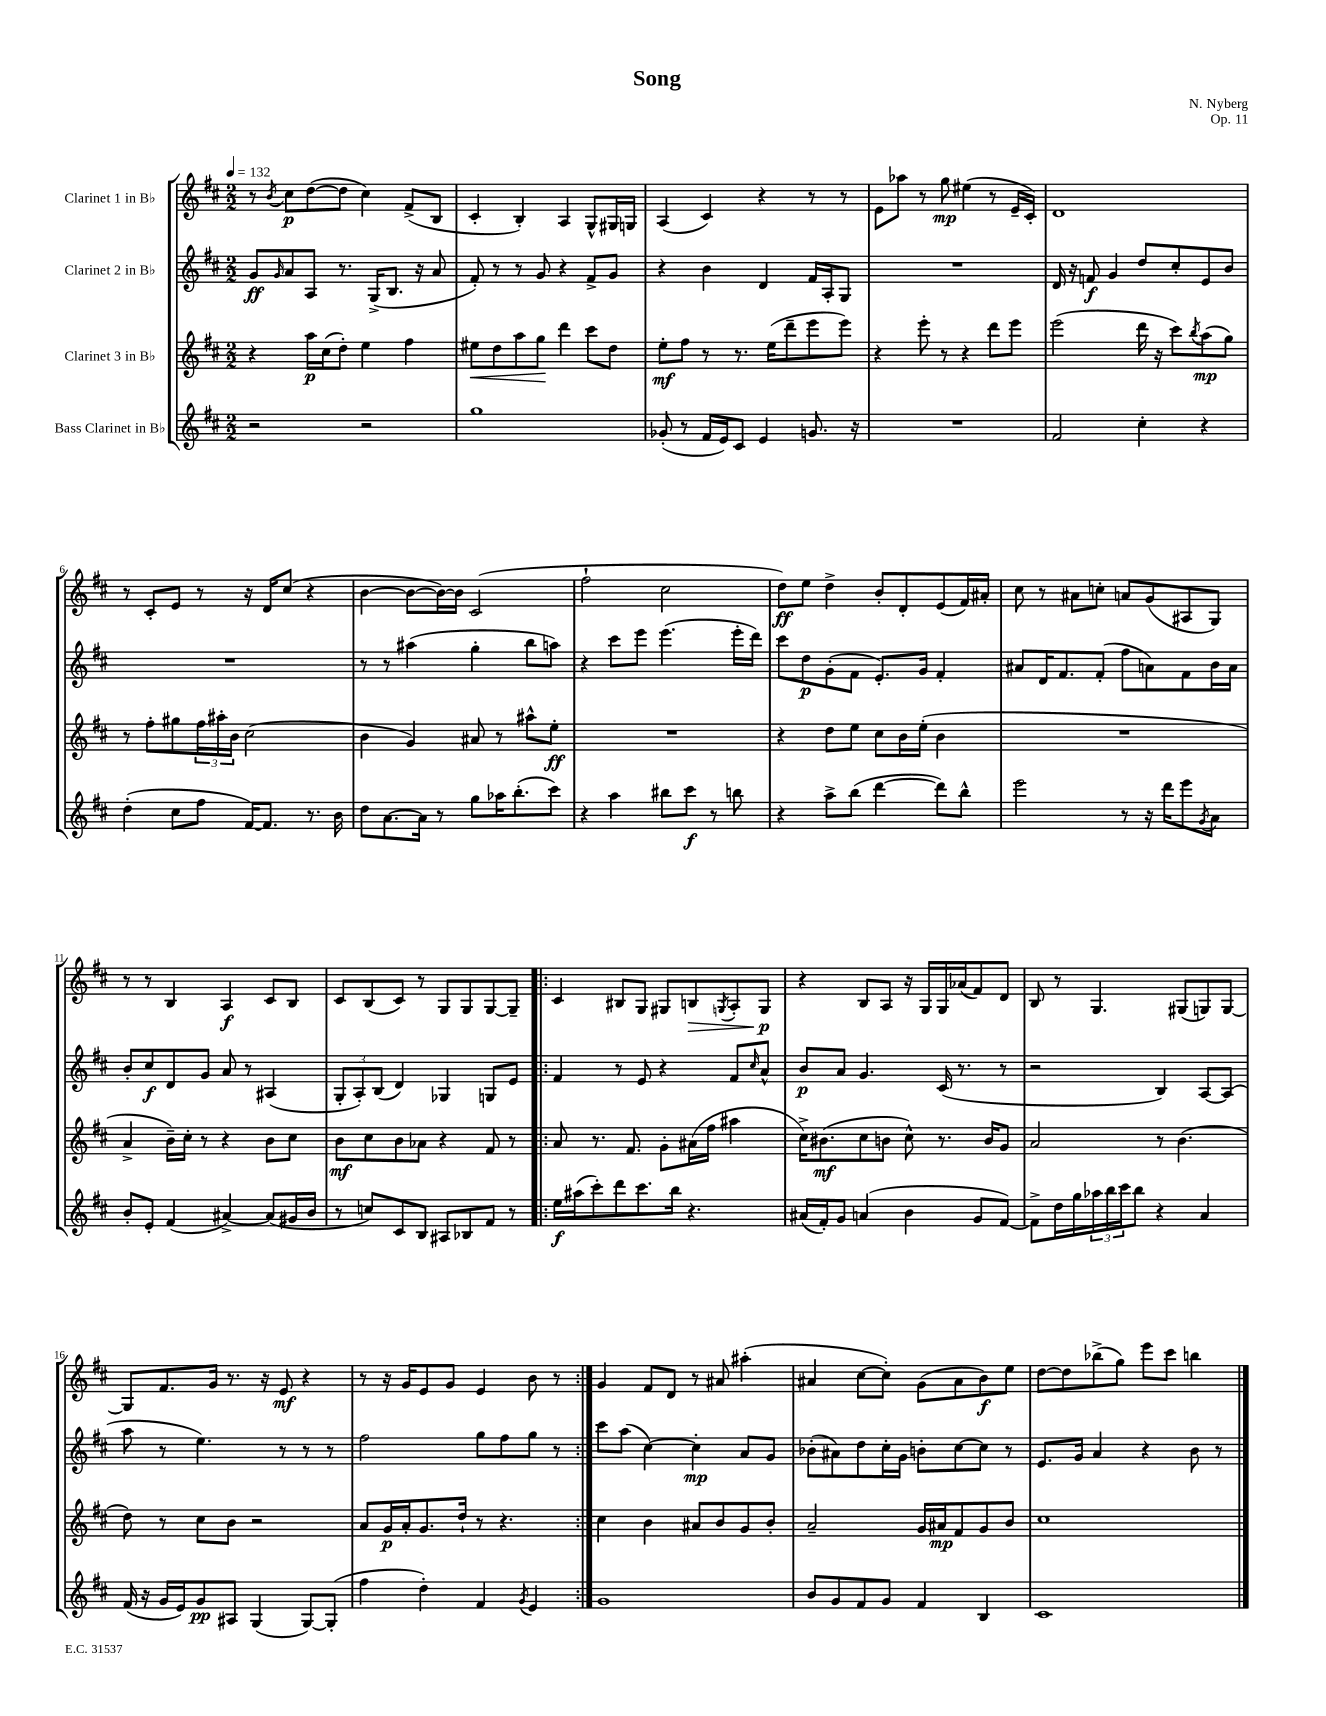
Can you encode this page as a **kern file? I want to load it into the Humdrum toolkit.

**kern	**kern	**kern	**kern
*staff4	*staff3	*staff2	*staff1
*clefG2	*clefG2	*clefG2	*clefG2
*k[f#c#]	*k[f#c#]	*k[f#c#]	*k[f#c#]
*M2/2	*M2/2	*M2/2	*M2/2
*MM132	*MM132	*MM132	*MM132
2r	4r	8g	8r
.	.	16qqg	8qb
.	.	8a	8cc#
.	16aa	8A	([8dd
.	(16cc#	.	.
.	8dd')	8.r	8dd]
2r	4ee	.	4cc#)
.	.	(16G^	.
.	.	8.B	.
.	4ff#	.	(8f#^
.	.	16r	.
.	.	8a	8B
=	=	=	=
1gg	8ee#	8f#')	4c#'
.	8dd	8r	.
.	8aa	8r	4B')
.	8gg	8g	.
.	4ddd	4r	4A
.	8ccc#	8f#^	8G^^
.	8dd	8g	16G#
.	.	.	16G
=	=	=	=
(8g-'	8ee'	4r	(4A
8r	8ff#	.	.
16f#	8r	4b	4c#)
16e)	.	.	.
8c#	8.r	.	.
4e	.	4d	4r
.	(16ee	.	.
.	8ddd~	.	.
8.g	8eee	16f#	8r
.	.	16A'	.
.	8eee)	8G	8r
16r	.	.	.
=	=	=	=
1r	4r	1r	8e
.	.	.	8aa-
.	8eee'	.	8r
.	8r	.	8gg
.	4r	.	(4ee#
.	8ddd	.	8r
.	8eee	.	16e~
.	.	.	16c#')
=	=	=	=
2f#	(2eee	16d	1d
.	.	16r	.
.	.	8f	.
.	.	4g	.
4cc#'	16ddd	8dd	.
.	16r	.	.
.	8ccc#)	8cc#'	.
.	8qbb	.	.
4r	(8aa	8e	.
.	8gg)	8b	.
=	=	=	=
(4dd'	8r	1r	8r
.	8ff#'	.	8c#'
8cc#	8gg#	.	8e
8ff#	24ff#	.	8r
.	24aa#'	.	.
.	24b	.	.
[16f#)	(2cc#	.	16r
8.f#]	.	.	16d
.	.	.	(8cc#
8.r	.	.	4r
16b	.	.	.
=	=	=	=
8dd	4b	8r	[4b
[8.a	.	8r	.
.	4g)	(4aa#	8b_
16a]	.	.	.
8r	.	.	16b_)
.	.	.	16b]
8gg	8a#	4gg'	(2c#
16aa-	8r	.	.
(8.bb'	.	.	.
.	8aa#^^	8bb	.
8ccc#)	8ee'	8aa)	.
=	=	=	=
4r	1r	4r	2ff#`
4aa	.	8ccc#	.
.	.	8eee	.
8bb#	.	(4.eee	2cc#
8ccc#	.	.	.
8r	.	.	.
8bb	.	16eee'	.
.	.	16ddd)	.
=	=	=	=
4r	4r	8ccc#	8dd)
.	.	8dd	8ee
8aa^	8dd	(8g'	4dd^
(8bb	8ee	8f#	.
[4ddd	8cc#	8.e')	8b'
.	16b	.	8d'
.	(16ee'	16g	.
8ddd])	4b	4f#'	(8e
8bb^^	.	.	16f#)
.	.	.	16a#'
=	=	=	=
2eee	1r	8a#	8cc#
.	.	16d	8r
.	.	8.f#	.
.	.	.	8a#
.	.	(8f#'	8cc'
8r	.	8ff#	8a
16r	.	8a)	(8g
16ddd	.	.	.
8eee	.	8f#	8A#
8qg	.	.	.
8a	.	16b	8G)
.	.	16a	.
=	=	=	=
8b'	4a^	8b'	8r
8e'	.	8cc#	8r
(4f#	16b~)	8d	4B
.	16cc#'	.	.
.	8r	8g	.
[4a#^)	4r	8a	4A
.	.	8r	.
(8a#]	8b	(4A#	8c#
16g#	8cc#	.	8B
16b	.	.	.
=	=	=	=
8r	8b	12G'	8c#
.	.	12A')	.
8cc)	8cc#	.	(8B
.	.	(12B	.
8c#	8b	4d)	8c#)
8B	8a-	.	8r
8A#	4r	4G-	8G
8B-	.	.	8G
8f#	8f#	8G	[8G
8r	8r	8e	8G~]
=!|:	=!|:	=!|:	=!|:
16ee	8a	4f#	4c#
(16aa#	.	.	.
8ccc#')	8.r	.	.
8ddd	.	8r	8B#
.	8.f#	.	.
8.ccc#	.	8e	8G
.	8g'	4r	8G#
16bb	.	.	.
4.r	(16a#	.	8B
.	16ff#	.	.
.	.	.	8qG
.	4aa#	8f#	8A'
.	.	16qqcc#	.
.	.	8a^^	8G
=	=	=	=
(16a#	16cc#^)	8b	4r
16f#')	(8.b#	.	.
8g	.	8a	.
(4a	8cc#	4.g	8B
.	8b	.	8A
4b	8cc#^^)	.	16r
.	.	.	16G
.	8.r	(16c#	16G
.	.	8.r	(16a-
8g	.	.	8f#)
.	16b	.	.
[8f#)	8g	8r	8d
=	=	=	=
8f#^]	2a	2r	8B
16dd	.	.	8r
16gg	.	.	.
24aa-	.	.	4.G
24bb	.	.	.
24ccc#	.	.	.
8bb	.	.	.
4r	8r	4B)	.
.	(4.b	.	(8G#
4a	.	[8A	8G)
.	.	(8A]	[8G
=	=	=	=
(16f#	8dd)	8aa	8G]
16r	.	.	.
16g	8r	8r	8.f#
16e)	.	.	.
8g	8cc#	4.ee)	.
.	.	.	16g
8A#	8b	.	8.r
(4G	2r	.	.
.	.	.	16r
.	.	8r	8e
[8G)	.	8r	4r
(8G']	.	8r	.
=	=	=	=
4ff#	8a	2ff#	8r
.	16g	.	16r
.	16a'	.	16g
4dd')	8.g	.	8e
.	.	.	8g
.	16dd`	.	.
4f#	8r	8gg	4e
.	4.r	8ff#	.
8qg	.	.	.
4e	.	8gg	8b
.	.	8r	8r
=:|!	=:|!	=:|!	=:|!
1g	4cc#	8ccc#	4g
.	.	(8aa	.
.	4b	[4cc#)	8f#
.	.	.	8d
.	8a#	4cc#']	8r
.	8b	.	8a#
.	8g	8a	(4aa#'
.	8b'	8g	.
=	=	=	=
8b	2a~	(8b-'	4a#
8g	.	8a#)	.
8f#	.	8dd	[8cc#
8g	.	16cc#'	8cc#'])
.	.	16g	.
4f#	16g	8b'	(8g
.	16a#	.	.
.	8f#	[8cc#	8a#
4B	8g	8cc#]	8b)
.	8b	8r	8ee
=	=	=	=
1c#	1cc#	8.e	[8dd
.	.	.	8dd]
.	.	16g	.
.	.	4a	(8bb-^
.	.	.	8gg)
.	.	4r	8eee
.	.	.	8ccc#
.	.	8b	4bb
.	.	8r	.
==	==	==	==
*-	*-	*-	*-
